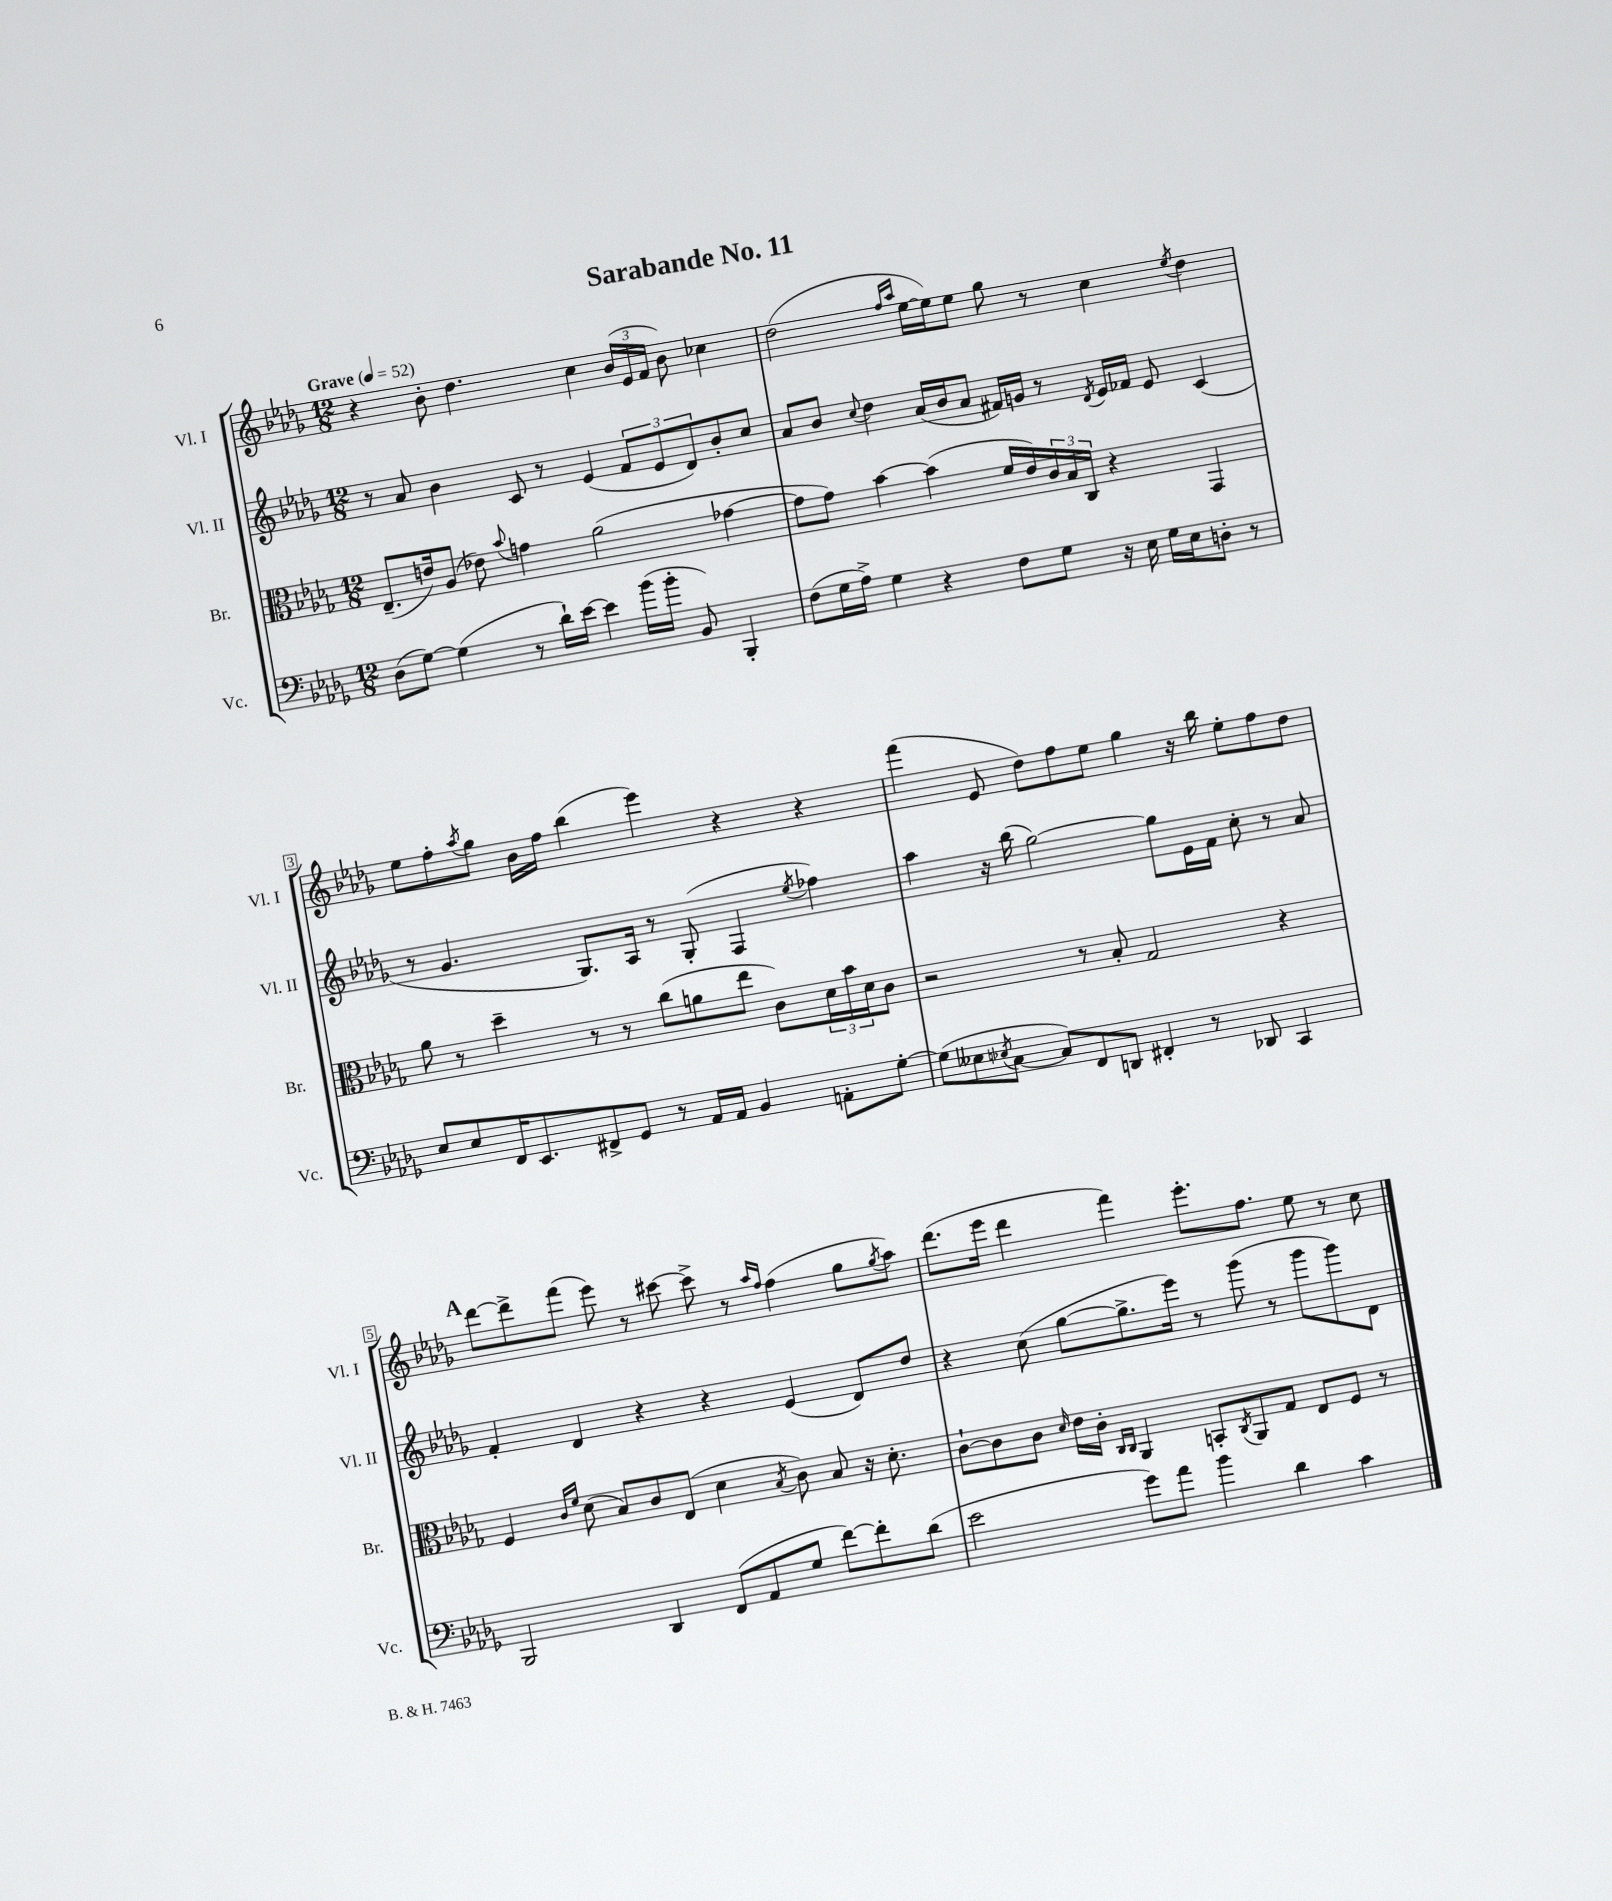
\header { title = "Sarabande No. 11" }
<<
\new StaffGroup <<
\new Staff = "s0" \with { instrumentName = "Vl. I" shortInstrumentName = "Vl. I" } {
    \clef treble \key des \major \numericTimeSignature \time 12/8 \tempo "Grave" 4 = 52
    r4 bes'8-. des''4. c''4 \tuplet 3/2 { bes'16( ees'16 f'16 } bes'8) ces''4 |
    des''2( \grace { f''16 aes''16 } ees''16~ ees''16) ees''8 ges''8 r8 c''4 \acciaccatura { ees''8 } des''4 |
    ees''8 f''8-. \acciaccatura { aes''8 } ges''8 bes'16 f''16 bes''4( ees'''4) r4 r4 |
    f'''4( ees'8 des''8) f''8 ees''8 ges''4 r16 bes''16 ees''8-. f''8 des''8 |
    \mark \markup { \bold "A" } des'''8~ des'''8-> f'''8( ees'''8) r8 cis'''8~ cis'''8-> r8 \grace { aes''16 f''16 } f''4( ges''8 \acciaccatura { ges''8 } aes''8) |
    des'''8.( ees'''16 des'''4 f'''4) ees'''8.-. f''8. ees''8 r8 c''8 \bar "|." |
}
\new Staff = "s1" \with { instrumentName = "Vl. II" shortInstrumentName = "Vl. II" } {
    \clef treble \key des \major \numericTimeSignature \time 12/8
    r8 aes'8 bes'4 c'8 r8 ees'4( \tuplet 3/2 { f'8 ees'8 des'8) } bes'8-. c''8 |
    aes'8 bes'8 \appoggiatura { c''8 } des''4 aes'16( bes'16 aes'8 fis'16) g'16 r8 \acciaccatura { des'8 } ees'16 fes'16 ees'8 c'4( |
    r8 ges'4. ges8.) aes16 r8 ges8-.( f4 \acciaccatura { ees''8 } fes''4) |
    aes''4 r16 bes''16( ges''2~) ges''8 ees'16 f'16 c''8-. r8 aes'8 |
    \mark \markup { \bold "A" } f'4-. des'4 r4 r4 ees'4( des'8) des''8 |
    r4 c''8( ges''8~ ges''8.-> ees'''16) r8 ges'''8( r8 ges'''8 ges'''8) des'8 \bar "|." |
}
\new Staff = "s2" \with { instrumentName = "Br." shortInstrumentName = "Br." } {
    \clef alto \key des \major \numericTimeSignature \time 12/8
    ees8.--( e'16) aes8( ees'8) \appoggiatura { bes'8 } g'4 aes'2( ges'4~ |
    ges'8 ges'8) bes'4~ bes'4( f'16 ees'16) \tuplet 3/2 { c'16 bes16 c16 } r4 ges,4 |
    aes'8 r8 des''4-- r8 r8 c''8( a'8 ees''8 c'8) \tuplet 3/2 { des'16 bes'16 des'16 } c'8 |
    r2 r8 bes8-. ges2 r4 |
    \mark \markup { \bold "A" } f4 \grace { c'16 f'16 } des'8( bes8) c'8 ees8( des'4 \acciaccatura { bes8 } c'8) bes8 r16 des'8.-. |
    c'8~-! c'8 c'8 \grace { des'16 } ees'16 c'16-. \grace { c16 c16 } aes,4 b,8-. \acciaccatura { c8 } aes,8 ges8 ees8 f8 r8 \bar "|." |
}
\new Staff = "s3" \with { instrumentName = "Vc." shortInstrumentName = "Vc." } {
    \clef bass \key des \major \numericTimeSignature \time 12/8
    des8( ges8~) ges4( r8 des'16-!) ees'16~ ees'4 bes'16( bes'16-. bes,8) bes,,4-. |
    f8( ges16 aes16->) ges4 r4 f8 ges8 r16 ees16 ges16 ees16 d8-. r8 |
    ees8 ees8 f,16 ees,8. fis,8-> ges,8 r8 aes,16 aes,16 bes,4 a,8-. ges8~-. |
    ges8( eeses8 \acciaccatura { ees8 } c8~ c8) f,8 d,8 fis,4-. r8 des,8 c,4 |
    \mark \markup { \bold "A" } bes,,2 des,4 f,8( aes,8 ges8 f'8~) f'8-. des'8( |
    ees'2 ges'8) aes'8 bes'4 des'4 c'4 \bar "|." |
}
>>
>>
\layout { \context { \Score \override BarNumber.stencil = #(make-stencil-boxer 0.1 0.3 ly:text-interface::print) } }
